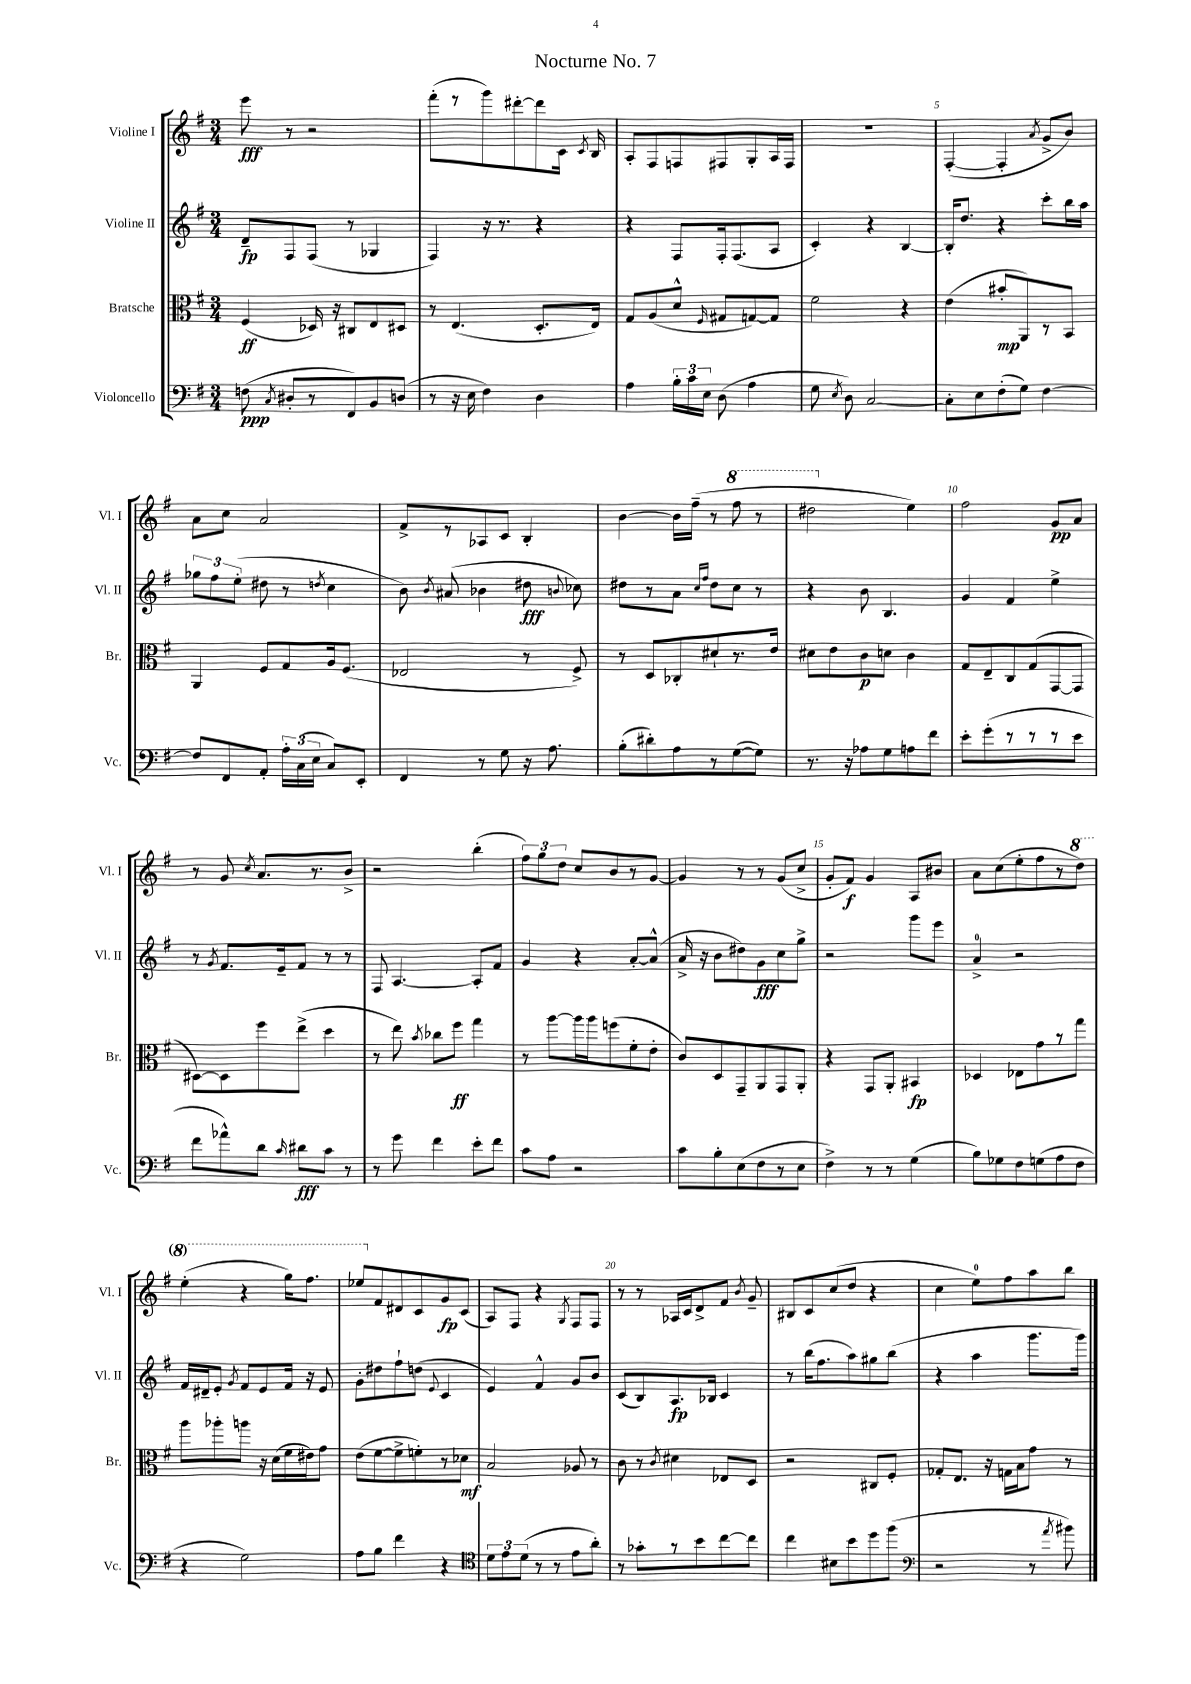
\header { title = "Nocturne No. 7" }
<<
\new StaffGroup <<
\new Staff = "s0" \with { instrumentName = "Violine I" shortInstrumentName = "Vl. I" } {
    \clef treble \key g \major \numericTimeSignature \time 3/4
    \autoBeamOff e'''8\fff r8 r2 |
    fis'''8[-.( r8 g'''8) dis'''8~-. dis'''8 c'16] \acciaccatura { c'8 } b16 |
    a8[-. fis8 f8 fis8 g8-. a16 fis16] |
    R2. |
    fis4~-.( fis4-. \acciaccatura { a'8 } g'8[-> b'8]) |
    a'8[ c''8] a'2 |
    fis'8[-> r8 aes8 c'8] b4-. |
    b'4~ b'16[ fis''16]--( r8 \ottava #1 fis'''8 r8 |
    dis'''2 \ottava #0 e''4) |
    fis''2 g'8[\pp a'8] |
    r8 g'8 \acciaccatura { c''8 } a'8.[ r8. b'8]-> |
    r2 b''4-.( |
    \tuplet 3/2 { fis''8[) g''8 d''8] } c''8[ b'8 r8 g'8]~ |
    g'4 r8 r8 g'8[( c''8]-> |
    g'8[-. fis'8]\f) g'4 a8[ bis'8] |
    a'8[ c''8( e''8-. fis''8 r8 \ottava #1 d'''8]) |
    e'''4-.( r4 g'''16[) fis'''8.] |
    ees'''8[ \ottava #0 fis'8 dis'8 c'8 g'8\fp c'8]( |
    a8[) fis8] r4 \acciaccatura { g8 } fis8[ fis8] |
    r8 r8 aes16[ c'16 d'8-> fis'8] \acciaccatura { b'8 } g'8-- |
    bis8[ c'8 c''8( d''8] r4 |
    c''4 e''8[-0) fis''8 a''8 b''8] \bar "|." |
}
\new Staff = "s1" \with { instrumentName = "Violine II" shortInstrumentName = "Vl. II" } {
    \clef treble \key g \major \numericTimeSignature \time 3/4
    \autoBeamOff d'8[--\fp fis8 fis8]( r8 ges4 |
    fis4) r16 r8. r4 |
    r4 fis8[ fis16-. fis8.( a8] |
    c'4-.) r4 b4~ |
    b16[-. d''8.] r4 c'''8[-. b''16 a''16] |
    \tuplet 3/2 { ges''8[ fis''8 e''8]-.( } dis''8 r8 \acciaccatura { d''8 } c''4 |
    b'8) \acciaccatura { b'8 } ais'8( bes'4 dis''8\fff \appoggiatura { b'8 } ces''8) |
    dis''8[ r8 a'8] \grace { c''16[ fis''16] } dis''8[ c''8] r8 |
    r4 b'8 b4. |
    g'4 fis'4 e''4-> |
    r8 \acciaccatura { g'8 } fis'8.[ e'16-- fis'8] r8 r8 |
    fis8 a4.~ a8[-. fis'8] |
    g'4 r4 a'8[~-. a'8]-^( |
    a'16-> r16 b'8[ dis''8) g'8\fff c''8 g''8]-> |
    r2 g'''8[ e'''8] |
    a'4-0-> r2 |
    fis'16[ dis'16-- e'8]-. \acciaccatura { g'8 } fis'8[ e'8 fis'16] r16 e'8 |
    g'8[-. dis''8 fis''8-! d''8]( \appoggiatura { e'8 } c'4 |
    e'4) fis'4-^ g'8[ b'8] |
    c'8[( b8) a8.\fp bes16] c'4 |
    r8 b''16[( fis''8. a''8) gis''8 b''8]( |
    r4 a''4 g'''8.[ g'''16]) \bar "|." |
}
\new Staff = "s2" \with { instrumentName = "Bratsche" shortInstrumentName = "Br." } {
    \clef alto \key g \major \numericTimeSignature \time 3/4
    \autoBeamOff fis4\ff( des16) r16 cis8[ e8 dis8] |
    r8 e4.( d8.[-. e16]) |
    g8[ a8( d'8]-^ \grace { fis16 } gis8[ g8~) g8] |
    fis'2 r4 |
    e'4( bis'8[-.\mp a,8) r8 b,8] |
    a,4 fis8[ g8 a16 fis8.]( |
    ees2 r8 fis8->) |
    r8 d8[ ces8-. dis'8-! r8. e'16] |
    dis'8[ e'8 c'8\p d'8] c'4 |
    g8[ e8-- c8 g8( g,8~ g,8] |
    dis8[~) dis8 fis''8 e''8]->( d''4 |
    r8 e''8) \acciaccatura { b'8 } ces''8[ fis''8]\ff g''4 |
    r8 a''8[~ a''16 a''16 f''8( fis'8-. e'8]-. |
    c'8[) d8 g,8-- a,8 g,8 a,8]-. |
    r4 g,8[ a,8]-. bis,4\fp |
    des4 ees8[ g'8 r8 g''8] |
    a''8[ aes''8-. a''8] r16 d'16[( fis'16 eis'16) g'8] |
    e'8[( fis'8~ fis'8-> f'8-.) r8 des'8]\mf |
    b2 aes8 r8 |
    c'8 r8 \acciaccatura { c'8 } dis'4 ees8[ d8] |
    r2 cis8[ fis8]-. |
    ges8[-. e8.] r16 g16[ b16 g'8] r8 \bar "|." |
}
\new Staff = "s3" \with { instrumentName = "Violoncello" shortInstrumentName = "Vc." } {
    \clef bass \key g \major \numericTimeSignature \time 3/4
    \autoBeamOff f8\ppp( \acciaccatura { c8 } dis8[-. r8 fis,8) b,8 d8]( |
    r8 r16 e16 fis4) d4 |
    a4 \tuplet 3/2 { b16[-. c'16 e16] } d8( a4 |
    g8 \acciaccatura { e8 } d8) c2~ |
    c8[-. e8 fis8-.( g8]) fis4~ |
    fis8[ fis,8 a,8]-. \tuplet 3/2 { a16[-. c16( e16] } c8[) e,8]-. |
    fis,4 r8 g8 r16 a8. |
    b8[-.( dis'8-.) a8 r8 g8~( g8]) |
    r8. r16 aes8[ g8 a8 fis'8] |
    e'8[-. g'8-.( r8 r8 r8 e'8] |
    fis'8[ aes'8-^) d'8] \grace { c'16 } dis'8[\fff c'8] r8 |
    r8 g'8 fis'4 e'8[-. fis'8] |
    c'8[ a8] r2 |
    c'8[ b8-. e8( fis8 r8 e8] |
    fis4->) r8 r8 g4( |
    b8[) ges8 fis8 g8( a8 fis8] |
    r4 g2) |
    a8[ b8] fis'4 r4 |
    \clef tenor \tuplet 3/2 { d'8[ e'8 d'8]( } r8 r8 e'8[ a'8]-.) |
    r8 ges'8[-. r8 b'8 c''8~ c''8] |
    c''4 bis8[ b'8 d''8 fis''8]( |
    \clef bass r2 r8 \acciaccatura { a'8 } bis'8) \bar "|." |
}
>>
>>
\layout { \context { \Score \override BarNumber.break-visibility = ##(#f #t #t) barNumberVisibility = #(every-nth-bar-number-visible 5) } }
